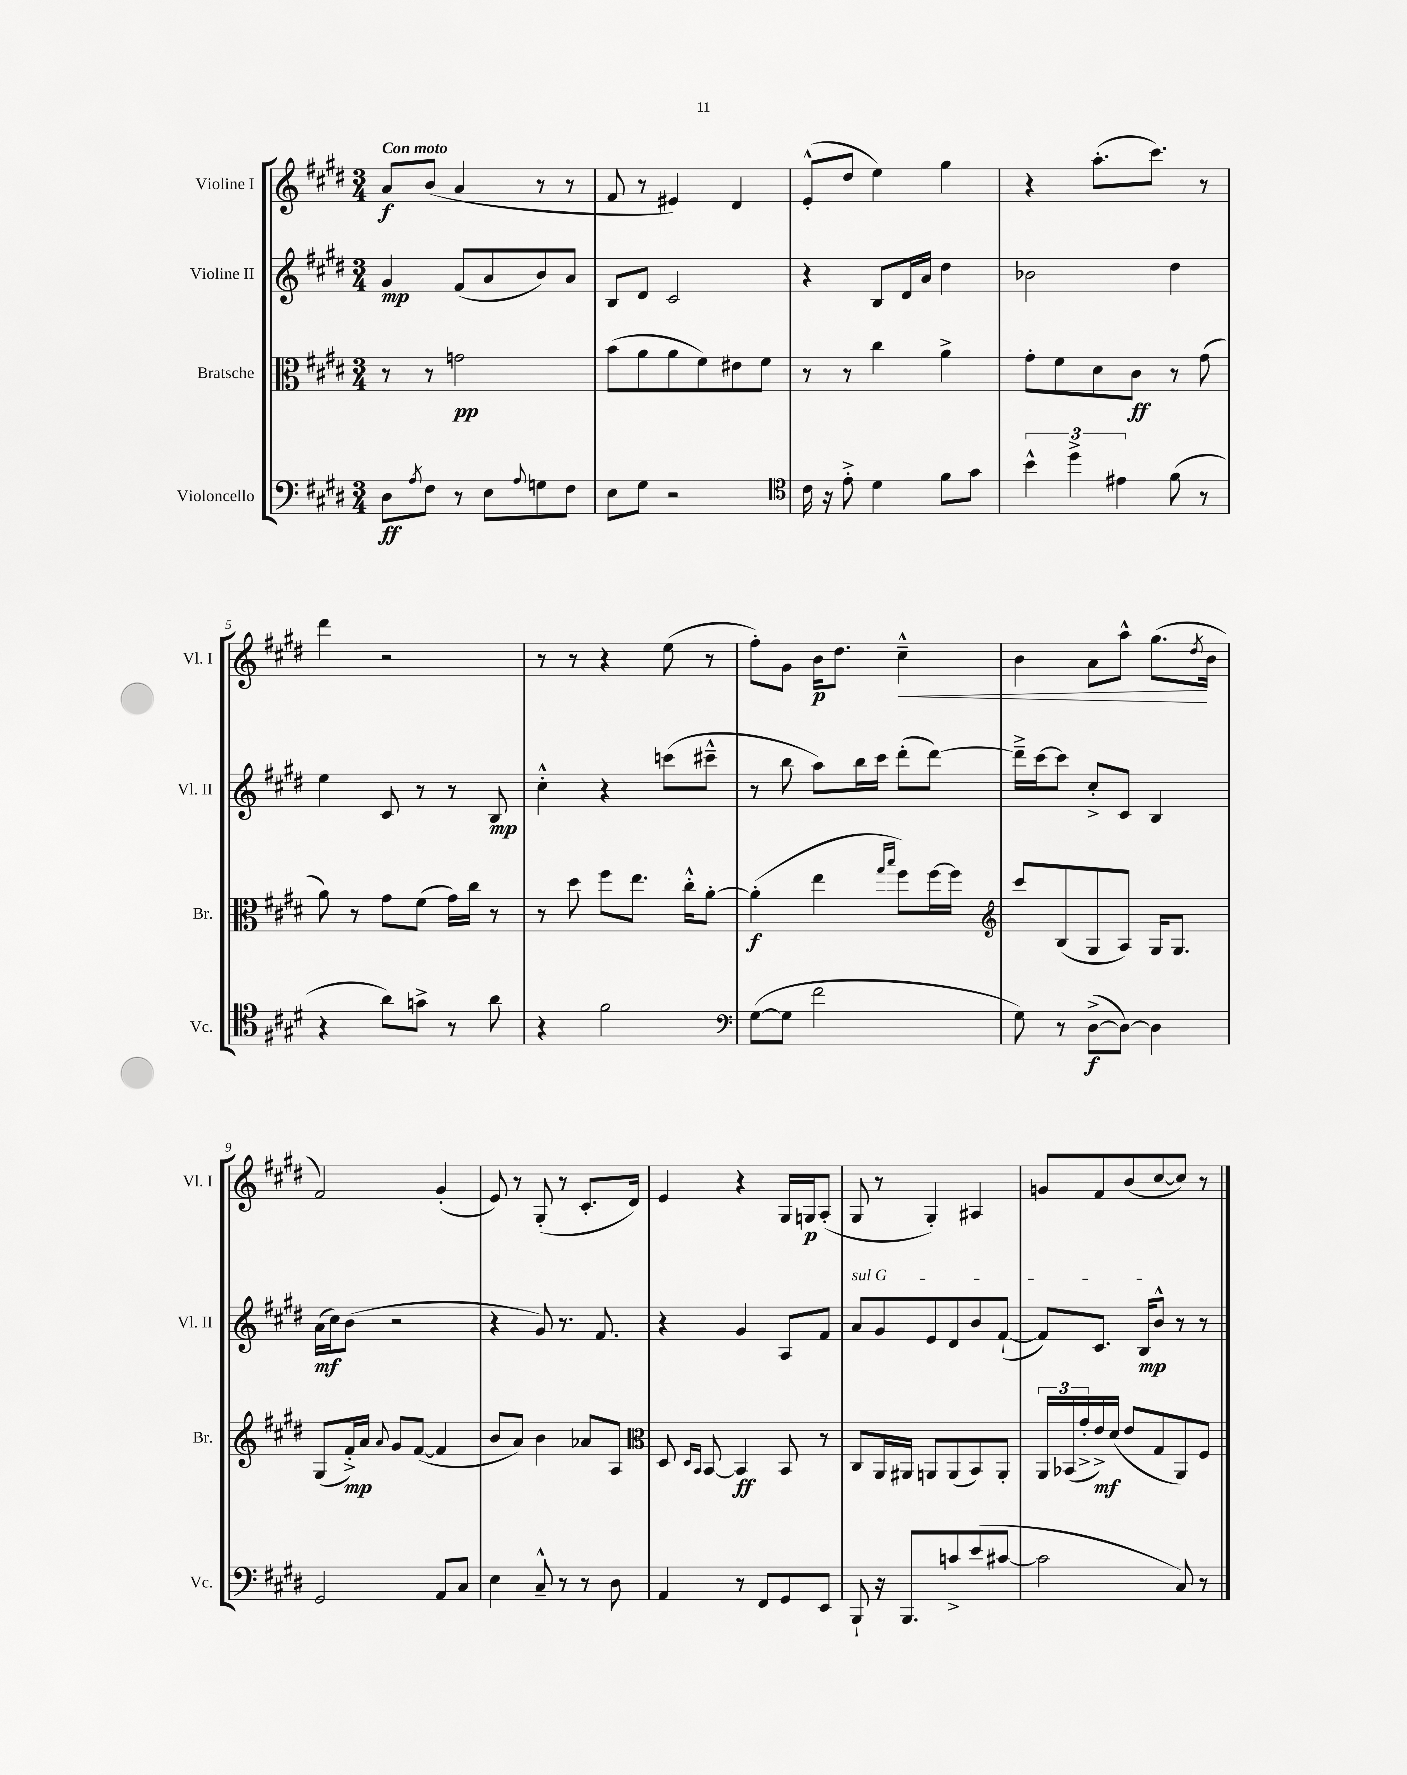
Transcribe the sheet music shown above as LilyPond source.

<<
\new StaffGroup <<
\new Staff = "s0" \with { instrumentName = "Violine I" shortInstrumentName = "Vl. I" } {
    \clef treble \key e \major \numericTimeSignature \time 3/4 \tempo "Con moto"
    a'8\f b'8( a'4 r8 r8 |
    fis'8 r8 eis'4) dis'4 |
    e'8-.-^( dis''8 e''4) gis''4 |
    r4 a''8.-.( cis'''8.) r8 |
    dis'''4 r2 |
    r8 r8 r4 e''8( r8 |
    fis''8-.) gis'8 b'16\p dis''8. cis''4---^\< |
    b'4 a'8 a''8-^ gis''8.\!( \acciaccatura { dis''8 } b'16 |
    fis'2) gis'4-.( |
    e'8) r8 gis8-.( r8 cis'8.-. dis'16) |
    e'4 r4 gis16 g16\p a8-.( |
    gis8 r8 gis4-.) ais4 |
    g'8 fis'8 b'8( cis''8~ cis''8) r8 \bar "|." |
}
\new Staff = "s1" \with { instrumentName = "Violine II" shortInstrumentName = "Vl. II" } {
    \clef treble \key e \major \numericTimeSignature \time 3/4
    gis'4\mp fis'8( a'8 b'8) a'8 |
    b8 dis'8 cis'2 |
    r4 b8 dis'16 a'16 dis''4 |
    bes'2 dis''4 |
    e''4 cis'8 r8 r8 b8\mp |
    cis''4-.-^ r4 c'''8( cis'''8---^ |
    r8 b''8 a''8) b''16 cis'''16 dis'''8-.( dis'''8~) |
    dis'''16---> cis'''16~ cis'''8 cis''8-.-> cis'8 b4 |
    a'16\mf( cis''16) b'8( r2 |
    r4 gis'8) r8. fis'8. |
    r4 gis'4 a8 fis'8 |
    \once \override TextSpanner.bound-details.left.text = \markup { \italic "sul G" } a'8\startTextSpan gis'8 e'8 dis'8 b'8 fis'8~-!( |
    fis'8) cis'8. b16\mp b'8-^\stopTextSpan r8 r8 \bar "|." |
}
\new Staff = "s2" \with { instrumentName = "Bratsche" shortInstrumentName = "Br." } {
    \clef alto \key e \major \numericTimeSignature \time 3/4
    r8 r8 g'2\pp |
    b'8( a'8 a'8 fis'8) eis'8 fis'8 |
    r8 r8 cis''4 a'4-> |
    gis'8-. fis'8 dis'8 cis'8\ff r8 gis'8( |
    a'8) r8 gis'8 fis'8( gis'16) cis''16 r8 |
    r8 dis''8 fis''8 e''8. cis''16-.-^ a'8~-. |
    a'4-.\f( e''4 \grace { gis''16 b''16 } fis''8) fis''16~ fis''16 |
    \clef treble cis'''8 b8( gis8 a8) gis16 gis8. |
    gis8( fis'16-.->\mp) a'16 \appoggiatura { a'8 } gis'8 fis'8~( fis'4 |
    b'8 a'8) b'4 aes'8 a8 |
    \clef alto dis8 \grace { dis16 b,16 } b,8~ b,4\ff b,8 r8 |
    cis8 a,16 ais,16 a,8 a,8( b,8) a,8-. |
    \tuplet 3/2 { a,16 bes,16( gis'16-.-> } e'16->\mf) dis'16( e'8 gis8 a,8) fis8 \bar "|." |
}
\new Staff = "s3" \with { instrumentName = "Violoncello" shortInstrumentName = "Vc." } {
    \clef bass \key e \major \numericTimeSignature \time 3/4
    dis8\ff \acciaccatura { a8 } fis8 r8 e8 \appoggiatura { a8 } g8 fis8 |
    e8 gis8 r2 |
    \clef tenor cis'16 r16 e'8-.-> dis'4 fis'8 gis'8 |
    \tuplet 3/2 { b'4-^ dis''4-> eis'4 } fis'8( r8 |
    r4 a'8) g'8-> r8 a'8 |
    r4 fis'2 |
    \clef bass gis8~( gis8 fis'2 |
    gis8) r8 dis8~->\f( dis8~) dis4 |
    gis,2 a,8 cis8 |
    e4 cis8---^ r8 r8 dis8 |
    a,4 r8 fis,8 gis,8 e,8 |
    b,,8-! r16 b,,8. c'8-> e'8( cis'8~ |
    cis'2 cis8) r8 \bar "|." |
}
>>
>>
